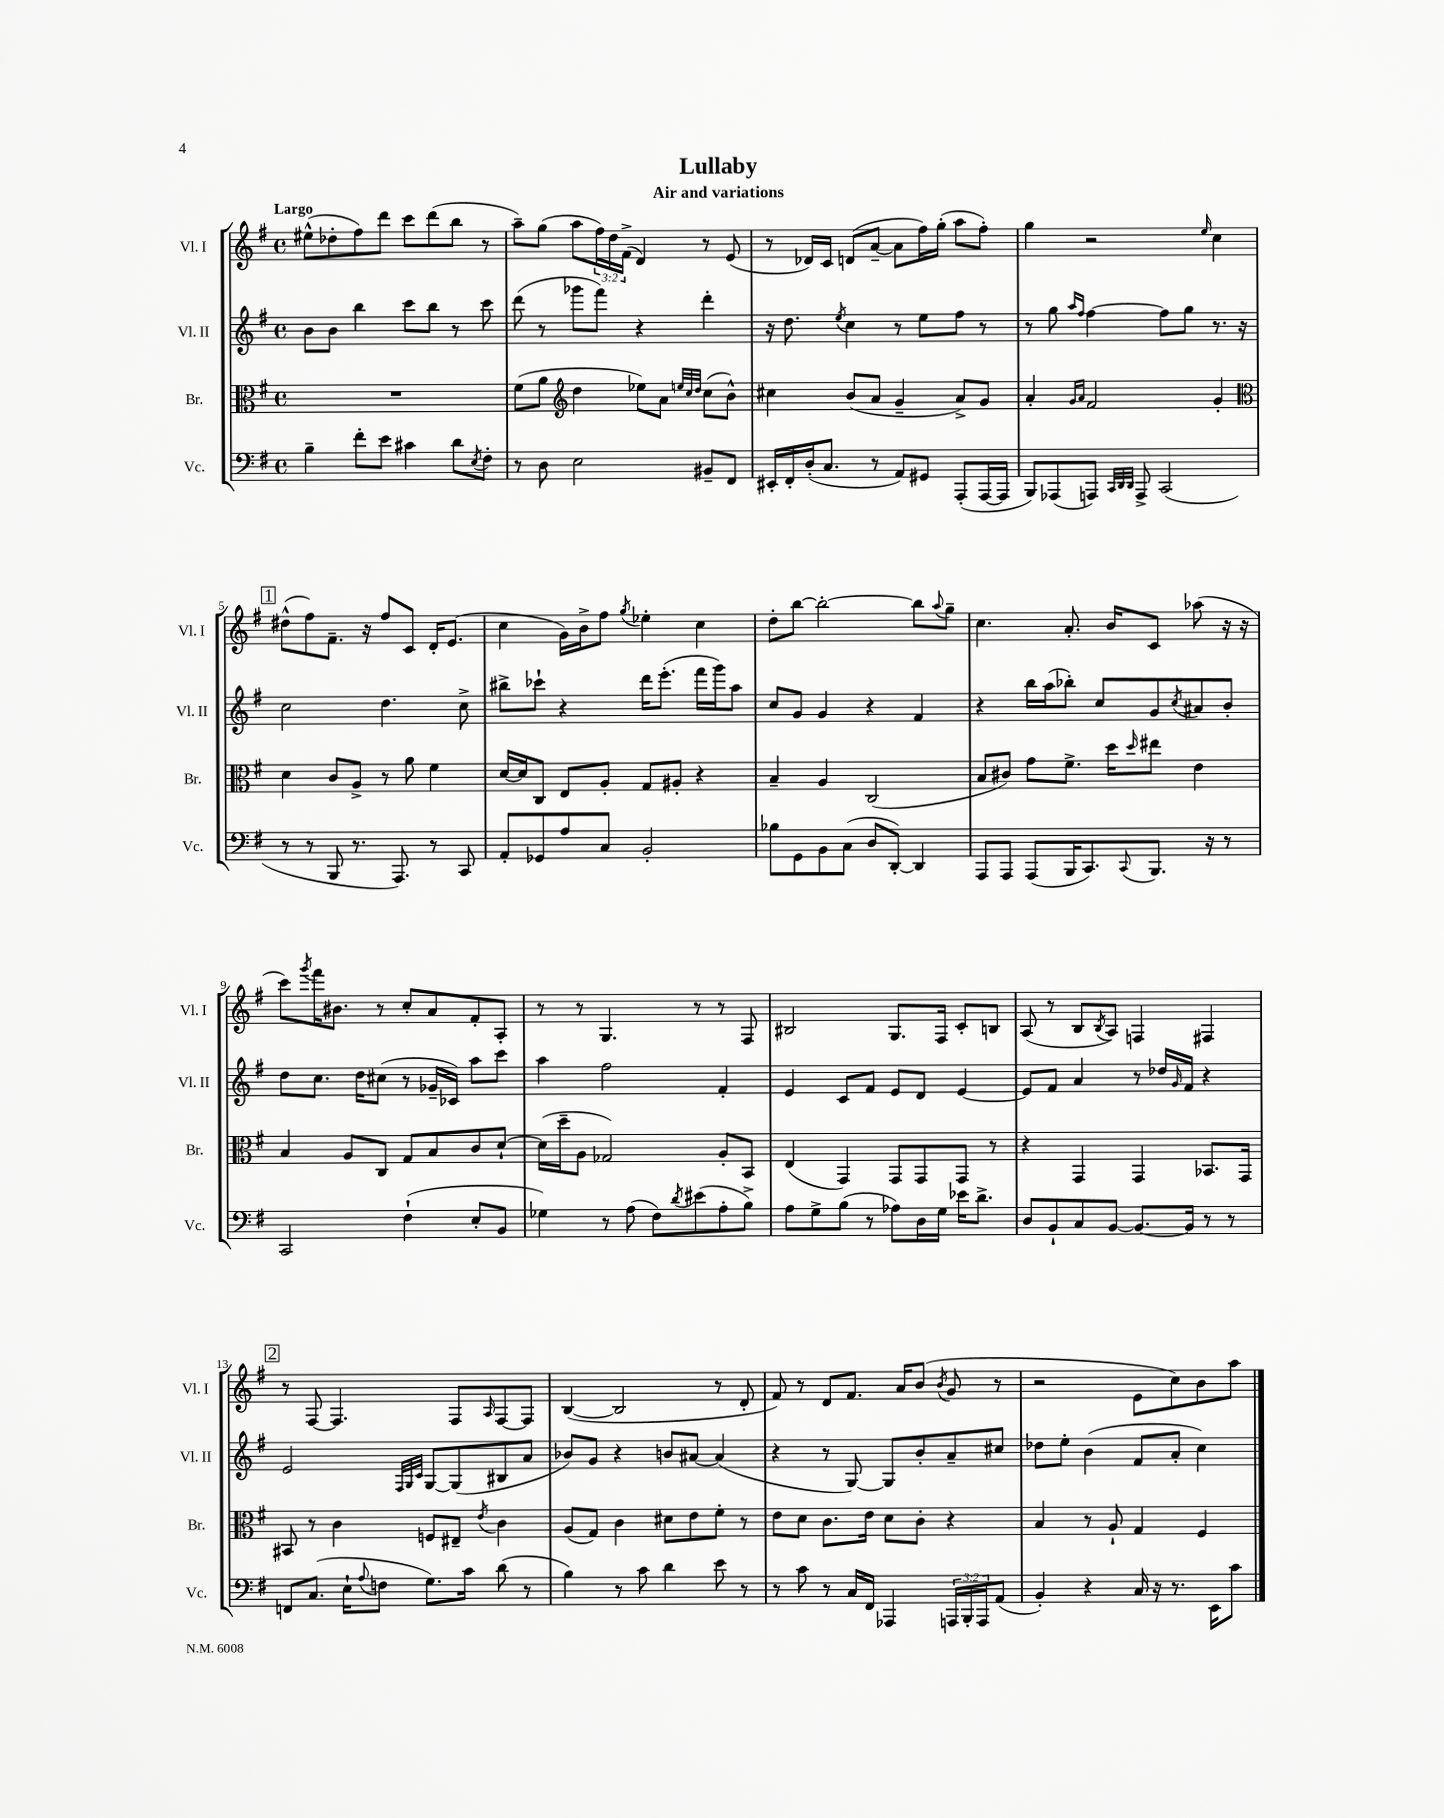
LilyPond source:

\header { title = "Lullaby" subtitle = "Air and variations" }
<<
\new StaffGroup <<
\new Staff = "s0" \with { instrumentName = "Vl. I" shortInstrumentName = "Vl. I" } {
    \clef treble \key g \major \defaultTimeSignature \time 4/4 \override Staff.TupletNumber.text = #tuplet-number::calc-fraction-text \tempo "Largo"
    eis''8-^( des''8-. fis''8) d'''8 c'''8 d'''8( b''8 r8 |
    a''8--) g''8( a''8 \tuplet 3/2 { fis''16) d''16 fis'16->( } d'4) r8 e'8( |
    r8 des'16) c'16 d'8( a'8~-- a'8 fis''16) g''16-.( a''8 fis''8-.) |
    g''4 r2 \grace { e''16 } c''4 |
    \mark \markup { \box "1" } dis''8-^( fis''8) fis'8.-- r16 fis''8 c'8 d'16-. e'8.( |
    c''4 g'16) b'16-> fis''8 \acciaccatura { g''8 } ees''4-. c''4 |
    d''8-. b''8~ b''2~-. b''8 \appoggiatura { a''8 } g''8-- |
    c''4. a'8.-. b'16 c'8 aes''8( r16 r16 |
    c'''8) \acciaccatura { g'''8 } fis'''16 bis'8. r8 c''8-. a'8 fis'8-. a8-. |
    r8 r8 g4. r8 r8 fis8 |
    bis2 g8. fis16 c'8-. b8 |
    a8( r8 b8 \acciaccatura { b8 } a8) f4 fis4 |
    \mark \markup { \box "2" } r8 fis8~ fis4. fis8 \grace { a16 } fis8~ fis8 |
    b4~( b2 r8 d'8-. |
    fis'8) r8 d'8 fis'8. a'16 b'8( \acciaccatura { b'8 } g'8 r8 |
    r2 e'8 c''8) b'8 a''8 \bar "|." |
}
\new Staff = "s1" \with { instrumentName = "Vl. II" shortInstrumentName = "Vl. II" } {
    \clef treble \key g \major \defaultTimeSignature \time 4/4
    b'8 b'8 b''4 c'''8 b''8 r8 c'''8 |
    d'''8( r8 ges'''8 fis'''8) r4 d'''4-. |
    r16 d''8. \acciaccatura { e''8 } c''4 r8 e''8 fis''8 r8 |
    r8 g''8 \grace { a''16 fis''16 } fis''4~ fis''8 g''8 r8. r16 |
    \mark \markup { \box "1" } c''2 d''4. c''8-> |
    bis''8-> ces'''8-! r4 d'''16 e'''8.-.( fis'''16 g'''16) a''8 |
    c''8 g'8 g'4 r4 fis'4 |
    r4 b''16 a''16( bes''8-.) c''8 g'8 \acciaccatura { c''8 } ais'8 b'8-. |
    d''8 c''8. d''16 cis''8( r8 ges'16-- ces'16) a''8 c'''8 |
    a''4 fis''2 fis'4-. |
    e'4 c'8 fis'8 e'8 d'8 e'4~ |
    e'8 fis'8 a'4 r8 des''16 \grace { g'16 } fis'16 r4 |
    \mark \markup { \box "2" } e'2 \grace { fis32 g32 c'32 } g8~ g8( bis8 a'8 |
    bes'8) g'8 r4 b'8 ais'8~ ais'4( |
    r4 r8 g8~) g8 b'8-. a'8-- cis''8 |
    des''8 e''8-. b'4( fis'8 a'8-. c''4) \bar "|." |
}
\new Staff = "s2" \with { instrumentName = "Br." shortInstrumentName = "Br." } {
    \clef alto \key g \major \defaultTimeSignature \time 4/4
    R1 |
    fis'8( a'8 \clef treble d''4 ees''8) a'8 \grace { e''32 c''32 d''32 } c''8( b'8-^) |
    cis''4 b'8( a'8 g'4-- a'8->) g'8 |
    a'4-. \grace { g'16 a'16 } fis'2 g'4-. |
    \mark \markup { \box "1" } \clef alto d'4 c'8 a8-> r8 a'8 fis'4 |
    d'16~ d'16 c8 e8 a8-. g8 ais8-. r4 |
    b4-- a4 c2( |
    b8 cis'8) g'8 fis'8.-> d''16 \grace { d''16 } eis''8 e'4 |
    b4 a8 c8 g8 b8 c'8 d'8~-! |
    d'16( d''16-- a8 ges2) a8-. b,8 |
    e4( g,4) g,8 g,8 g,8 r8 |
    r4 g,4 g,4 bes,8. g,16 |
    \mark \markup { \box "2" } bis,8 r8 c'4 f8 eis8-- \acciaccatura { e'8 } c'4 |
    a8( g8) c'4 dis'8 e'8 fis'8-. r8 |
    e'8 d'8 c'8. e'16 d'8 c'8-. r4 |
    b4 r8 a8-! g4 fis4 \bar "|." |
}
\new Staff = "s3" \with { instrumentName = "Vc." shortInstrumentName = "Vc." } {
    \clef bass \key g \major \defaultTimeSignature \time 4/4 \override Staff.TupletNumber.text = #tuplet-number::calc-fraction-text
    b4-- fis'8-. e'8 cis'4 d'8 \acciaccatura { e8 } fis8-. |
    r8 d8 e2 bis,8-- fis,8 |
    eis,16-. fis,16-. d16-.( c8. r8 a,8) gis,8 a,,8-.( a,,16~ a,,16 |
    b,,8) aes,,8( a,,8) \grace { c,32 d,32 d,32 } a,,8-> c,2( |
    \mark \markup { \box "1" } r8 r8 b,,8 r8. a,,8.) r8 c,8 |
    a,8-. ges,8 a8 c8 b,2-. |
    bes8 g,8 b,8 c8( d8 d,8~-.) d,4 |
    a,,8 a,,8 a,,8( b,,16 c,8.) \appoggiatura { c,8 } b,,8. r16 r8 |
    c,2 fis4-!( e8-. b,8 |
    ges4) r8 a8( fis8) \acciaccatura { d'8 } eis'8( a8-. b8->) |
    a8 g8-> b8( r8 aes8) d16 g16 ees'16 d'8.-> |
    d8 b,8-! c8 b,8~ b,8.~ b,16 r8 r8 |
    \mark \markup { \box "2" } f,8 c8.( e16-! \appoggiatura { a8 } f8 g8.) c'16 d'8( r8 |
    b4) r8 c'8 d'4 e'8 r8 |
    r8 c'8 r8 c16 fis,16 aes,,4 \tuplet 3/2 { a,,16 b,,16-. a,,16 } a,8( |
    b,4-.) r4 c16 r16 r8. e,16 c'8 \bar "|." |
}
>>
>>
